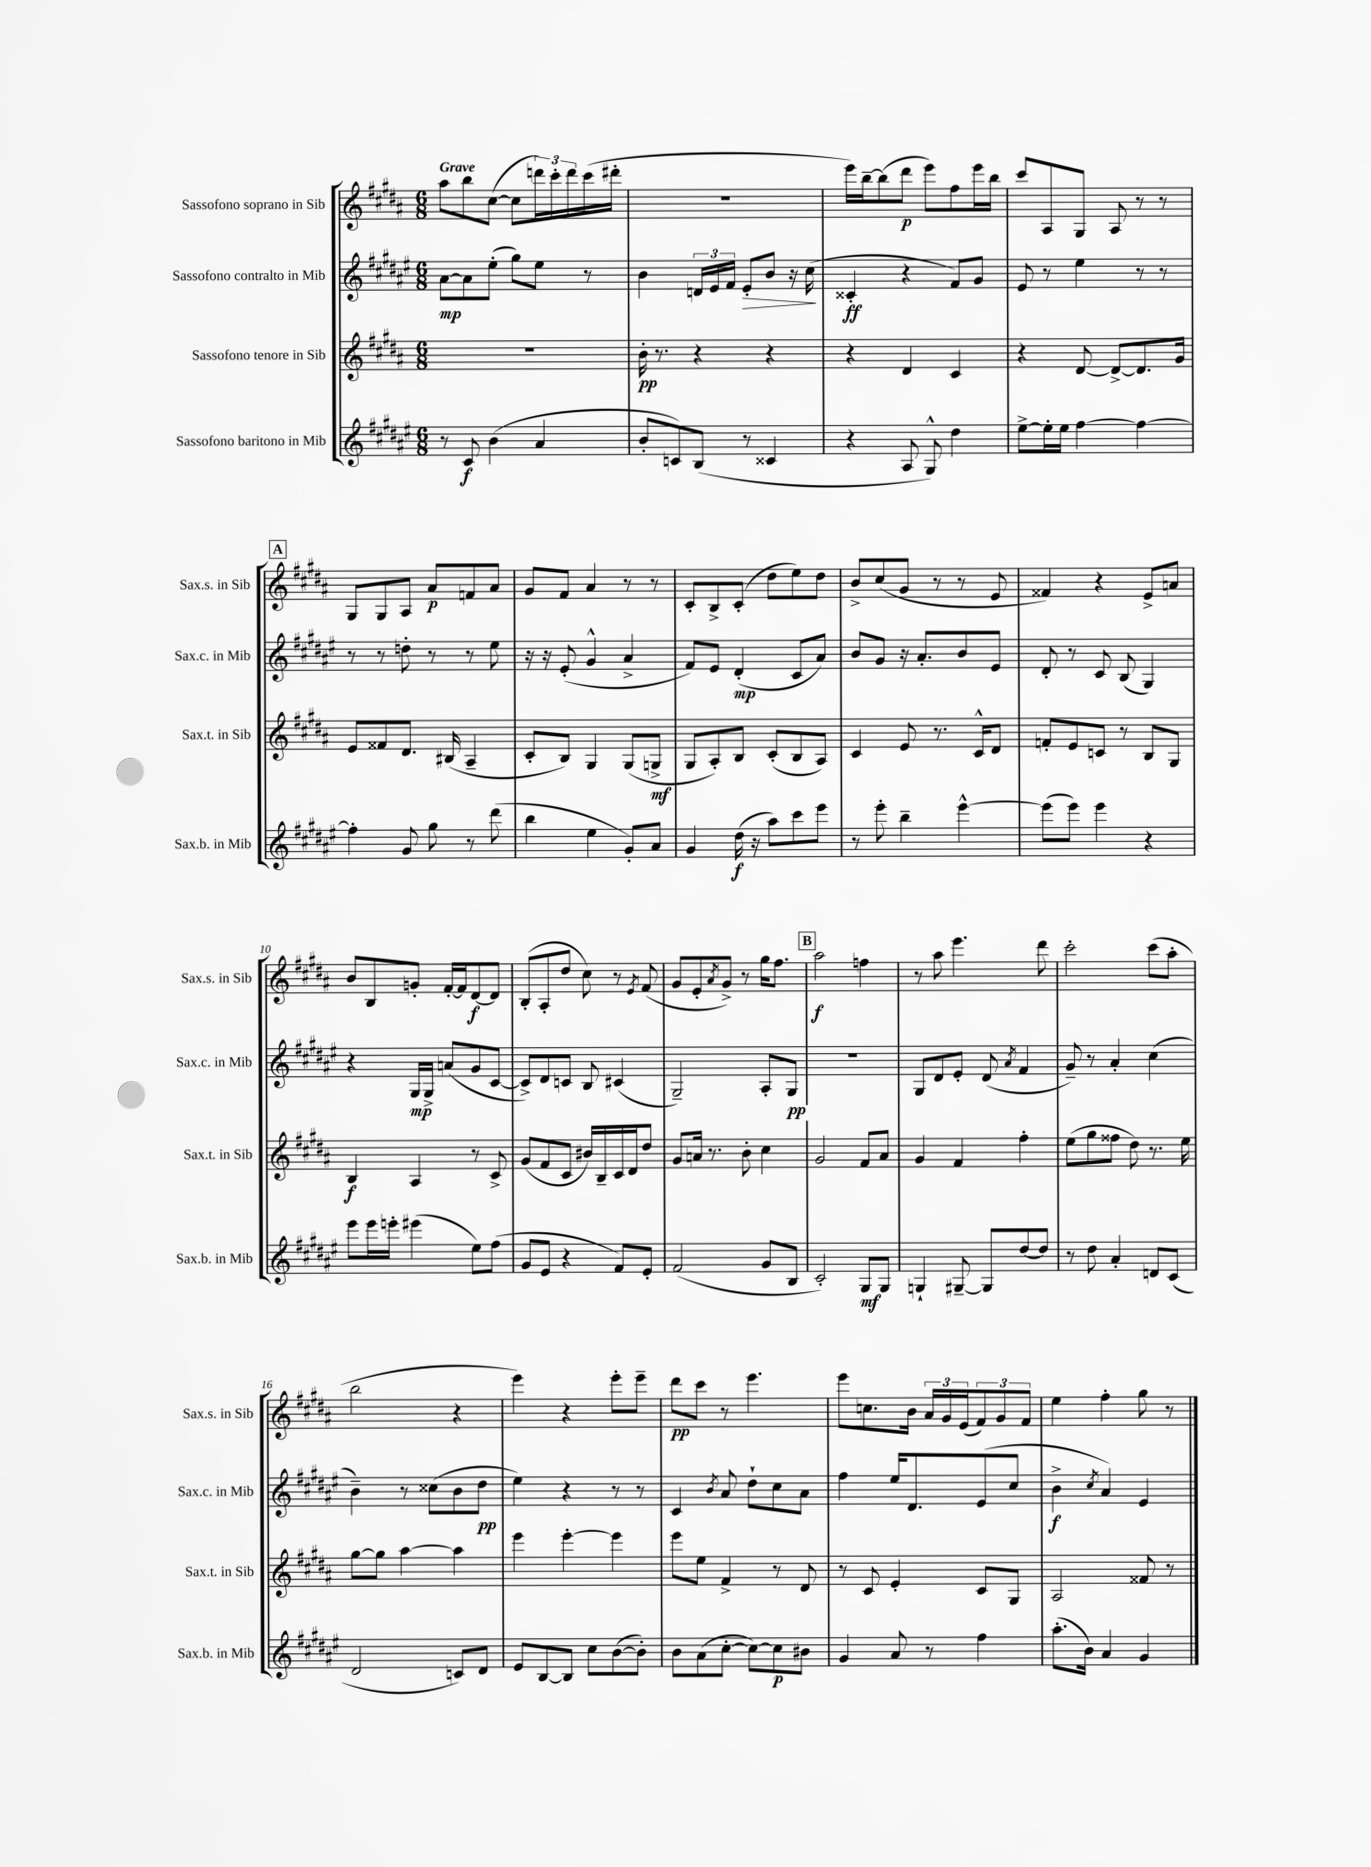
<<
\new StaffGroup <<
\new Staff = "s0" \with { instrumentName = "Sassofono soprano in Sib" shortInstrumentName = "Sax.s. in Sib" } {
    \clef treble \key b \major \numericTimeSignature \time 6/8 \tempo "Grave"
    ais''8 b''8 cis''8~( cis''8 \tuplet 3/2 { d'''16) cis'''16-. d'''16 } cis'''16( dis'''16-. |
    R2. |
    e'''16) b''16~-- b''8( dis'''8\p e'''8) fis''8 e'''16 b''16 |
    cis'''8 ais8 gis8 ais8 r8 r8 |
    \mark \markup { \box "A" } gis8 gis8 ais8 ais'8\p f'8 ais'8 |
    gis'8 fis'8 ais'4 r8 r8 |
    cis'8-. b8-> cis'8-.( dis''8 e''8) dis''8 |
    b'8-> cis''8( gis'8 r8 r8 e'8 |
    fisis'4) r4 e'8-> a'8 |
    b'8 b8 g'8-. fis'16~-. fis'16 dis'8~\f dis'8 |
    b8-.( ais8-. dis''8 cis''8) r8 \acciaccatura { e'8 } fis'8( |
    gis'8 e'8-. \acciaccatura { ais'8 } gis'8->) r8 gis''16 fis''8. |
    \mark \markup { \box "B" } ais''2\f f''4 |
    r8 ais''8 e'''4. dis'''8 |
    cis'''2-. cis'''8( ais''8-. |
    b''2 r4 |
    e'''4) r4 e'''8-. e'''8-- |
    dis'''8\pp cis'''8 r8 e'''4. |
    e'''8 c''8. b'16 \tuplet 3/2 { ais'16 gis'16 e'16( } \tuplet 3/2 { fis'8) gis'8 fis'8 } |
    e''4 fis''4-. gis''8 r8 \bar "|." |
}
\new Staff = "s1" \with { instrumentName = "Sassofono contralto in Mib" shortInstrumentName = "Sax.c. in Mib" } {
    \clef treble \key fis \major \numericTimeSignature \time 6/8
    ais'8~\mp ais'8 eis''8-.( gis''8) eis''8 r8 |
    b'4 \tuplet 3/2 { d'16 eis'16 fis'16 } eis'8-.\> b'8 r16 cis''16\!( |
    cisis'4-.\ff r4 fis'8) gis'8 |
    eis'8 r8 eis''4 r8 r8 |
    \mark \markup { \box "A" } r8 r8 d''8-. r8 r8 eis''8 |
    r16 r16 eis'8-.( gis'4-^ ais'4-> |
    fis'8) eis'8 dis'4-.\mp( cis'8 ais'8) |
    b'8 gis'8 r16 ais'8.-. b'8 eis'8 |
    dis'8-. r8 cis'8 b8( gis4) |
    r4 gis16\mp gis16-> a'8( gis'8 cis'8~ |
    cis'8->) dis'8 c'8 b8 cis'4( |
    gis2--) ais8-. gis8\pp |
    \mark \markup { \box "B" } R2. |
    gis8 dis'8 eis'8-. dis'8( \acciaccatura { ais'8 } fis'4 |
    gis'8--) r8 ais'4-. cis''4( |
    b'4--) r8 cisis''8( b'8 dis''8\pp |
    eis''4) r4 r8 r8 |
    cis'4 \acciaccatura { b'8 } ais'8 dis''8-! cis''8 ais'8 |
    fis''4 eis''16 dis'8. eis'8( cis''8 |
    b'4->\f \acciaccatura { cis''8 } ais'4) eis'4 \bar "|." |
}
\new Staff = "s2" \with { instrumentName = "Sassofono tenore in Sib" shortInstrumentName = "Sax.t. in Sib" } {
    \clef treble \key b \major \numericTimeSignature \time 6/8
    R2. |
    b'16-.\pp r8. r4 r4 |
    r4 dis'4 cis'4 |
    r4 dis'8~ dis'8~-> dis'8. gis'16 |
    \mark \markup { \box "A" } e'8 fisis'8 dis'8. bis16( ais4-- |
    cis'8-. b8) gis4 gis8( g8->\mf |
    gis8 ais8-.) b8 cis'8-.( b8 ais8) |
    cis'4 e'8 r8. cis'16-^ dis'8 |
    f'8-. e'8 c'8 r8 b8 gis8 |
    b4\f ais4 r8 cis'8-> |
    gis'8( fis'8 cis'8 bis'16) b16-- cis'16 dis'16 dis''8 |
    gis'8 a'16 r8. b'8-. cis''4 |
    \mark \markup { \box "B" } gis'2 fis'8 ais'8 |
    gis'4 fis'4 fis''4-. |
    e''8( gis''8 fisis''8 dis''8) r8. e''16 |
    gis''8~ gis''8 ais''4~ ais''4 |
    e'''4 e'''4~-. e'''4 |
    e'''8 e''8 fis'4-> r8 dis'8 |
    r8 cis'8 e'4-. cis'8 gis8 |
    ais2 fisis'8 r8 \bar "|." |
}
\new Staff = "s3" \with { instrumentName = "Sassofono baritono in Mib" shortInstrumentName = "Sax.b. in Mib" } {
    \clef treble \key fis \major \numericTimeSignature \time 6/8
    r8 cis'8\f b'4( ais'4 |
    b'8-. c'8) b8( r8 cisis'4 |
    r4 ais8 gis8-^) dis''4 |
    eis''8~-> eis''16-. eis''16 fis''4~ fis''4~ |
    \mark \markup { \box "A" } fis''4-. gis'8 gis''8 r8 dis'''8( |
    b''4 eis''4 gis'8-.) ais'8 |
    gis'4 dis''16\f( r16 ais''8) cis'''8 eis'''8 |
    r8 eis'''8-. b''4-- eis'''4~-^ |
    eis'''8( eis'''8) eis'''4 r4 |
    eis'''8 eis'''16 e'''16-. eis'''4( eis''8) fis''8( |
    gis'8 eis'8 r4 fis'8) eis'8-. |
    fis'2( gis'8 b8 |
    \mark \markup { \box "B" } cis'2-.) gis8\mf gis8 |
    g4-! gis8~-- gis8 dis''8~ dis''8 |
    r8 dis''8 ais'4-. d'8 cis'8( |
    dis'2 c'8) dis'8 |
    eis'8 b8~ b8 cis''8 b'8~( b'8-.) |
    b'8 ais'8( cis''8~-. cis''8~) cis''8\p bis'8 |
    gis'4 ais'8 r8 fis''4 |
    ais''8.-.( b'16) ais'4 gis'4 \bar "|." |
}
>>
>>
